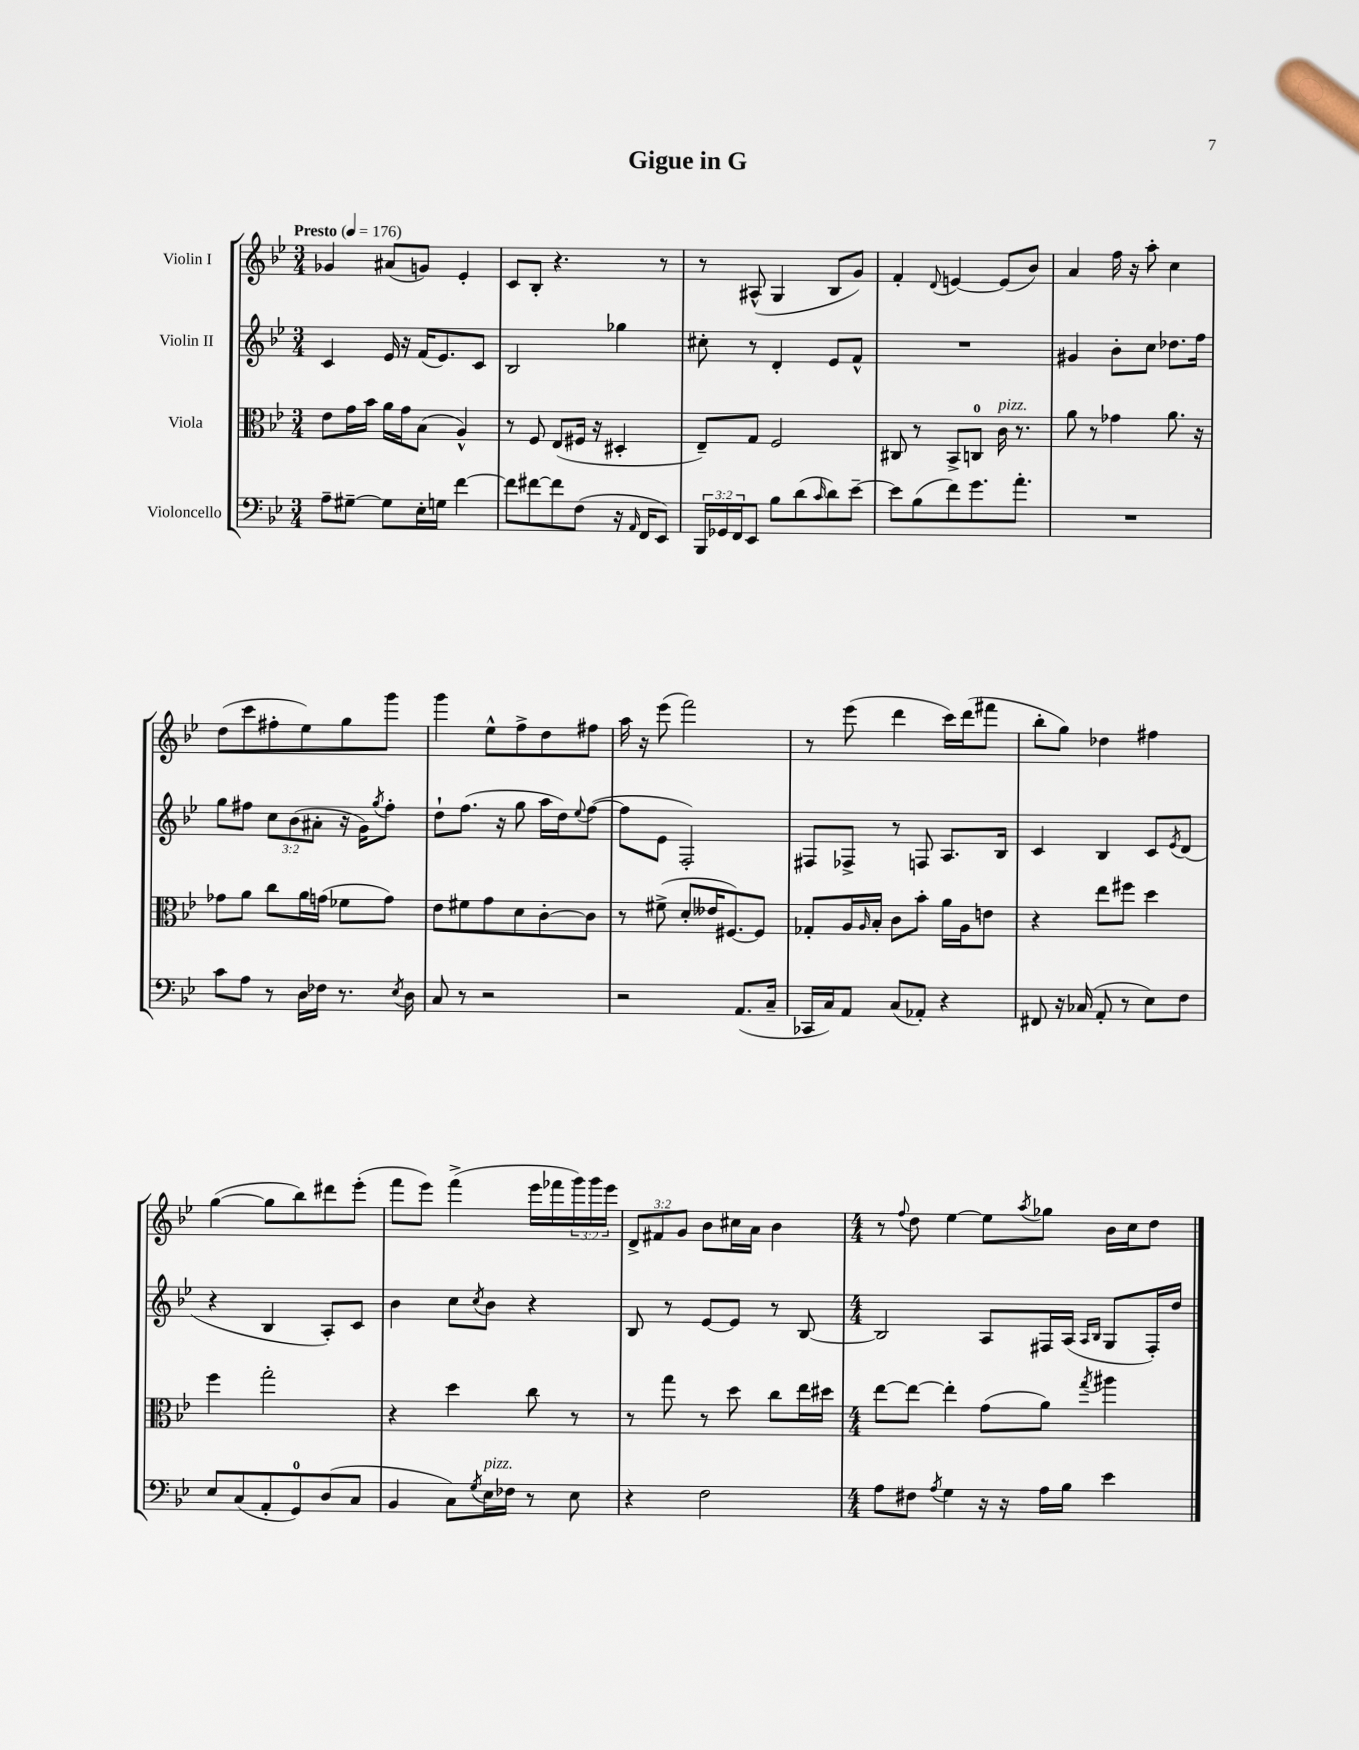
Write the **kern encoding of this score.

**kern	**kern	**kern	**kern
*staff4	*staff3	*staff2	*staff1
*clefF4	*clefC3	*clefG2	*clefG2
*k[b-e-]	*k[b-e-]	*k[b-e-]	*k[b-e-]
*M3/4	*M3/4	*M3/4	*M3/4
*MM176	*MM176	*MM176	*MM176
8A~	8e-	4c	4g-
[8G#~	16g	.	.
.	16b-	.	.
8G#]	16a	16e-	(8a#
.	16g	16r	.
16E-'	(8B-	(16f	8g)
16G	.	8.e-)	.
[4f	4A^^)	.	4e-'
.	.	8c	.
=	=	=	=
8f]	8r	2B-	8c
[8f#	8F	.	8B-'
8f#]	(8E-	.	4.r
(8F	16F#	.	.
.	16r	.	.
16r	4D#'	4gg-	.
16qqAA	.	.	.
16FF	.	.	.
8EE-)	.	.	8r
=	=	=	=
24BBB-	8E-~)	8cc#'	8r
24GG-	.	.	.
24FF	.	.	.
8EE-	8G	8r	(8A#^^
8B-	2F	4d'	4G
(8d	.	.	.
16qqc	.	.	.
8d)	.	8e-	8B-
[8e-~	.	8f^^	8g)
=	=	=	=
8e-]	8C#	2.r	4f'
(8B-	8r	.	.
.	.	.	8qqd
8f)	8BB-^	.	[4e
8.g	8C	.	.
.	16c	.	(8e]
8.a'	8.r	.	.
.	.	.	8b-)
=	=	=	=
2.r	8a	4g#	4a
.	8r	.	.
.	4g-	8b-'	16ff
.	.	.	16r
.	.	8cc	8aa'
.	8.a	8.dd-	4cc
.	16r	16ff	.
=	=	=	=
8c	8g-	8gg	(8dd
8A	8a	8ff#	8ccc
8r	8cc	12cc	8ff#'
.	.	(12b-	.
16D	16a	.	8ee-)
.	.	12a#'	.
16F-	(16g	.	.
8.r	8f-	16r	8gg
.	.	16g)	.
.	.	8qgg	.
.	8g)	8ff#'	8ggg
8qE-	.	.	.
16D	.	.	.
=	=	=	=
8C	8e-	8dd`	4ggg
8r	8f#	(8.ff	.
2r	8g	.	8ee-^^
.	.	16r	.
.	8d	8gg	8ff^
.	[8c'	16aa	8dd
.	.	16dd)	.
.	.	8qqee-	.
.	8c]	([8ff	8ff#
=	=	=	=
2r	8r	8ff]	16aa
.	.	.	16r
.	(8f#^	8e-	(8eee-
.	8d'	2F')	2fff)
.	16e--	.	.
.	[8.F#)	.	.
(8.AA	.	.	.
.	8F#]	.	.
16C~	.	.	.
=	=	=	=
16CC-	8G-'	8F#	8r
16C)	.	.	.
8AA	16A	8F-^	(8eee-
.	16qqA	.	.
.	16B-'	.	.
(8C	8c	8r	4ddd
8AA-')	8b-'	8F	.
4r	16a	8.A	16ccc)
.	16A	.	(16ddd
.	8e	.	8fff#
.	.	16B-	.
=	=	=	=
8FF#	4r	4c	8bb-'
16r	.	.	8gg)
(16C-	.	.	.
8AA'	8ee-	4B-	4dd-
8r	8ff#	.	.
8E-)	4dd	8c	4ff#
.	.	8qe-	.
8F	.	(8d	.
=	=	=	=
8E-	4ff	4r	([4gg
(8C	.	.	.
8AA'	2gg'	4B-	8gg]
8GG)	.	.	8bb-)
(8D	.	8A')	8ddd#
8C	.	8c	(8eee-'
=	=	=	=
4BB-	4r	4b-	8fff
.	.	.	8eee-)
8C)	4dd	8cc	(4fff^
8qG	.	8qcc	.
16E-	.	8b-	.
16F-	.	.	.
8r	8cc	4r	16eee-
.	.	.	16fff-
8E-	8r	.	24ggg)
.	.	.	24ggg
.	.	.	24eee-
=	=	=	=
4r	8r	8B-	12d^
.	.	.	12f#
.	8gg	8r	.
.	.	.	12g
2F	8r	[8e-	8b-
.	8dd	8e-]	16cc#
.	.	.	16a
.	8cc	8r	4b-
.	16ee-	[8B-	.
.	16dd#	.	.
=	=	=	=
*M4/4	*M4/4	*M4/4	*M4/4
8A	[8ee-	2B-]	8r
.	.	.	8qqff
8F#	8ee-_	.	8dd
8qA	.	.	.
4G	4ee-']	.	[4ee-
16r	(8g	8A	8ee-]
16r	.	.	.
.	.	.	8qaa
16A	8a)	16F#	8gg-
16B-	.	(16A	.
.	.	16qqA	.
.	8qgg	16qqB-	.
4e-	4aa#	8G	16b-
.	.	.	16cc
.	.	16F#')	8dd
.	.	16dd	.
==	==	==	==
*-	*-	*-	*-
